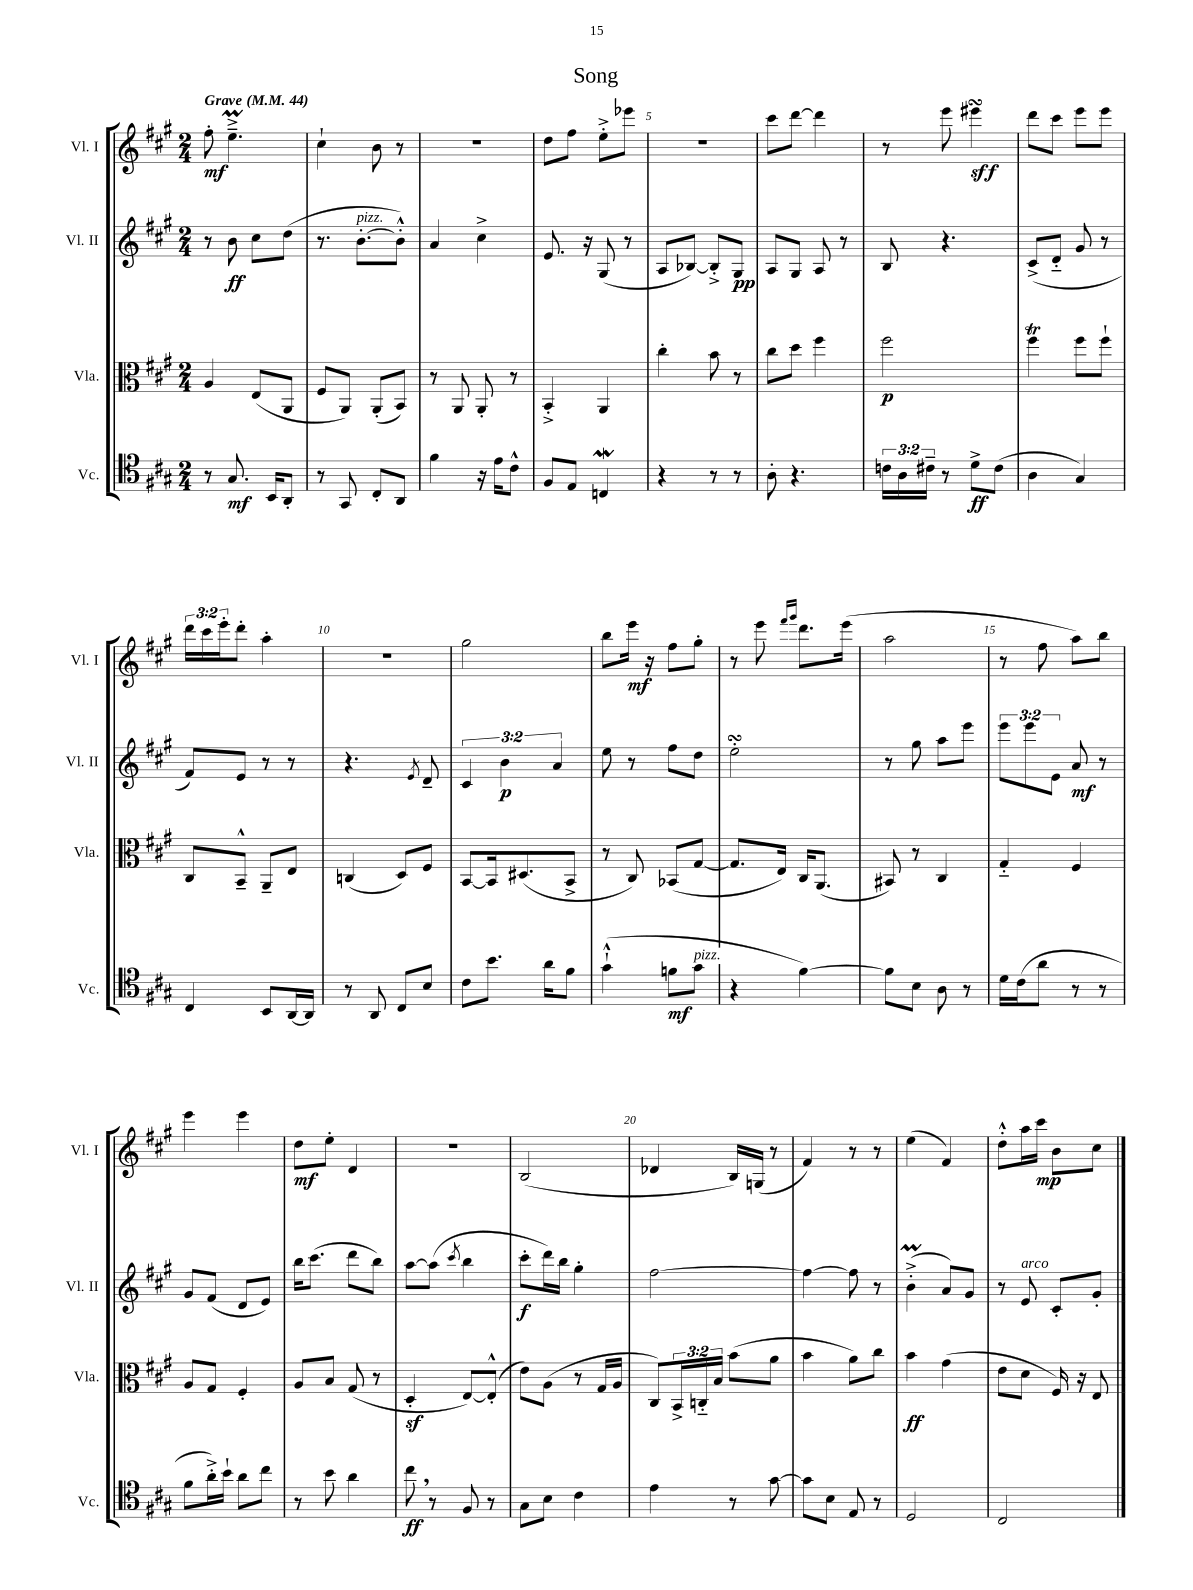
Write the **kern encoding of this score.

**kern	**dynam	**kern	**dynam	**kern	**dynam	**kern	**dynam
*part4	*part4	*part3	*part3	*part2	*part2	*part1	*part1
*staff4	*staff4	*staff3	*staff3	*staff2	*staff2	*staff1	*staff1
*I"Vc.	*	*I"Vla.	*	*I"Vl. II	*	*I"Vl. I	*
*I'Vc.	*	*I'Vla.	*	*I'Vl. II	*	*I'Vl. I	*
*clefC4	*	*clefC3	*	*clefG2	*	*clefG2	*
*k[f#c#g#]	*	*k[f#c#g#]	*	*k[f#c#g#]	*	*k[f#c#g#]	*
*M2/4	*	*M2/4	*	*M2/4	*	*M2/4	*
*MM44	*	*MM44	*	*MM44	*	*MM44	*
=1	=1	=1	=1	=1	=1	=1	=1
!	!	!	!	!	!	!LO:TX:a:B:t=Grave	!
8r	.	4A/	.	8r	.	8ff#'\	mf
8.G#/	mf	.	.	8b\	ff	4.eeM~^\	.
.	.	(8E/L	.	8cc#\L	.	.	.
16BB/KL	.	.	.	.	.	.	.
8AA'/J	.	8AA/J	.	(8dd\J	.	.	.
=2	=2	=2	=2	=2	=2	=2	=2
8r	.	8F#/L	.	8.r	.	4cc#`\	.
8GG#/	.	8AA/J)	.	.	.	.	.
!	!	!	!	!LO:TX:a:i:t=pizz.	!	!	!
.	.	.	.	[8.b'\L	.	.	.
8C#'/L	.	(8AA'/L	.	.	.	8b\	.
8AA/J	.	8BB/J)	.	8b'^^\J])	.	8r	.
=3	=3	=3	=3	=3	=3	=3	=3
4f#\	.	8r	.	4a/	.	2r	.
.	.	8AA/	.	.	.	.	.
16r	.	8AA'/	.	4cc#^\	.	.	.
16e\KL	.	.	.	.	.	.	.
8c#^^\J	.	8r	.	.	.	.	.
=4	=4	=4	=4	=4	=4	=4	=4
8F#/L	.	4BB'^/	.	8.e/	.	8dd\L	.
8E/J	.	.	.	.	.	8ff#\J	.
.	.	.	.	16r	.	.	.
4Cnw/	.	4AA/	.	(8G#/	.	8ee'^\L	.
.	.	.	.	8r	.	8eee-X\J	.
=5	=5	=5	=5	=5	=5	=5	=5
4r	.	4cc#'\	.	8A/L	.	2r	.
.	.	.	.	[8B-X/J)	.	.	.
8r	.	8b\	.	8B-'^/L]	.	.	.
8r	.	8r	.	8G#/J	pp	.	.
=6	=6	=6	=6	=6	=6	=6	=6
8A'\	.	8cc#\L	.	8A/L	.	8ccc#\L	.
4.r	.	8dd\J	.	8G#/J	.	[8ddd\J	.
.	.	4ff#\	.	8A/	.	4ddd\]	.
.	.	.	.	8r	.	.	.
=7	=7	=7	=7	=7	=7	=7	=7
24cn\LL	.	2ff#\	p	8B/	.	8r	.
24A\	.	.	.	.	.	.	.
24c#X~\JJ	.	.	.	.	.	.	.
8r	.	.	.	4.r	.	8eee\	.
8d^\L	ff	.	.	.	.	4eee#XsSsS\	sff
(8c#\J	.	.	.	.	.	.	.
=8	=8	=8	=8	=8	=8	=8	=8
4A\	.	4ff#T\	.	(8c#^/L	.	8ddd\L	.
.	.	.	.	8d/J	.	8ccc#\J	.
4G#/)	.	8ff#\L	.	8g#/	.	8eee\L	.
.	.	8ff#`\J	.	8r	.	8eee\J	.
!!LO:LB:g=z
=9	=9	=9	=9	=9	=9	=9	=9
4C#/	.	8C#/L	.	8f#/L)	.	24ddd\LL	.
.	.	.	.	.	.	24ccc#\	.
.	.	.	.	.	.	24eee'\J	.
.	.	8BB~^^/J	.	8e/J	.	8ddd'\J	.
8BB/L	.	8AA~/L	.	8r	.	4aa'\	.
[16AA/L	.	8E/J	.	8r	.	.	.
16AA/JJ]	.	.	.	.	.	.	.
=10	=10	=10	=10	=10	=10	=10	=10
8r	.	(4Cn/	.	4.r	.	2r	.
8AA/	.	.	.	.	.	.	.
8C#/L	.	8D/L)	.	.	.	.	.
.	.	.	.	8qe/	.	.	.
8B/J	.	8F#/J	.	8d~/	.	.	.
=11	=11	=11	=11	=11	=11	=11	=11
8c#\L	.	[8BB/L	.	6c#/	.	2gg#\	.
8.b\J	.	16BB/k]	.	.	.	.	.
.	.	.	.	6b\	p	.	.
.	.	(8.D#X/	.	.	.	.	.
16a\KL	.	.	.	.	.	.	.
.	.	.	.	6a/	.	.	.
8f#\J	.	8BB^/J	.	.	.	.	.
=12	=12	=12	=12	=12	=12	=12	=12
(4g#`^^\	.	8r	.	8ee\	.	8bb\L	.
.	.	8C#/)	.	8r	.	16eee\Jk	mf
.	.	.	.	.	.	16r	.
8fn\L	mf	(8BB-X/L	.	8ff#\L	.	8ff#\L	.
!LO:TX:a:i:t=pizz.	!	!	!	!	!	!	!
8g#\J	.	[8G#/J	.	8dd\J	.	8gg#'\J	.
=13	=13	=13	=13	=13	=13	=13	=13
4r	.	8.G#/L]	.	2eesSSS'\	.	8r	.
.	.	.	.	.	.	8eee\	.
.	.	16E/Jk)	.	.	.	.	.
.	.	.	.	.	.	16qqfff#/LL	.
.	.	.	.	.	.	16qqggg#/JJ	.
[4f#\)	.	16C#/KL	.	.	.	8.ddd\L	.
.	.	(8.AA/J	.	.	.	.	.
.	.	.	.	.	.	(16eee\Jk	.
=14	=14	=14	=14	=14	=14	=14	=14
8f#\L]	.	8BB#X/)	.	8r	.	2aa\	.
8B\J	.	8r	.	8gg#\	.	.	.
8A\	.	4C#/	.	8aa\L	.	.	.
8r	.	.	.	8eee\J	.	.	.
=15	=15	=15	=15	=15	=15	=15	=15
16d\LL	.	4G#/	.	12eee\L	.	8r	.
(16c#\J	.	.	.	.	.	.	.
.	.	.	.	12eee\	.	.	.
8a\J	.	.	.	.	.	8ff#\	.
.	.	.	.	12e\J	.	.	.
8r	.	4F#/	.	8a/	mf	8aa\L)	.
8r	.	.	.	8r	.	8bb\J	.
!!LO:LB:g=z
=16	=16	=16	=16	=16	=16	=16	=16
8f#\L	.	8A/L	.	8g#/L	.	4eee\	.
16a'^\L)	.	8G#/J	.	(8f#/J	.	.	.
16b`\JJ	.	.	.	.	.	.	.
8a\L	.	4F#'/	.	8d/L	.	4eee\	.
8cc#\J	.	.	.	8e/J)	.	.	.
=17	=17	=17	=17	=17	=17	=17	=17
8r	.	8A/L	.	16bb\KL	.	8dd\L	mf
.	.	.	.	(8.ccc#\J	.	.	.
8b\	.	8B/J	.	.	.	8ee'\J	.
4a\	.	(8G#/	.	8ddd\L	.	4d/	.
.	.	8r	.	8bb\J)	.	.	.
=18	=18	=18	=18	=18	=18	=18	=18
8cc#,\	ff	4Dz'/	.	[8aa\L	.	2r	.
8r	.	.	.	(8aa\J]	.	.	.
.	.	.	.	8qccc#/	.	.	.
8F#/	.	[8E/L)	.	4bb\	.	.	.
8r	.	(8E'^^/J]	.	.	.	.	.
=19	=19	=19	=19	=19	=19	=19	=19
8G#\L	.	8e\L)	.	8ccc#'\L	f	(2B/	.
8B\J	.	(8A\J	.	16ddd\L)	.	.	.
.	.	.	.	16bb\JJ	.	.	.
4c#\	.	8r	.	4gg#'\	.	.	.
.	.	16G#/LL	.	.	.	.	.
.	.	16A/JJ	.	.	.	.	.
=20	=20	=20	=20	=20	=20	=20	=20
4e\	.	8C#/L)	.	[2ff#\	.	4d-X/	.
.	.	24BB^/L	.	.	.	.	.
.	.	24Cn/	.	.	.	.	.
.	.	24B/JJ	.	.	.	.	.
8r	.	(8b\L	.	.	.	16B/LL)	.
.	.	.	.	.	.	(16Gn/JJ	.
[8g#\	.	8a\J	.	.	.	8r	.
=21	=21	=21	=21	=21	=21	=21	=21
8g#\L]	.	4b\	.	4ff#\_	.	4f#/)	.
8B\J	.	.	.	.	.	.	.
8E/	.	8a\L)	.	8ff#\]	.	8r	.
8r	.	8cc#\J	.	8r	.	8r	.
=22	=22	=22	=22	=22	=22	=22	=22
2D/	.	4b\	ff	(4bM'^\	.	(4ee\	.
.	.	(4g#\	.	8a/L)	.	4f#/)	.
.	.	.	.	8g#/J	.	.	.
=23	=23	=23	=23	=23	=23	=23	=23
2C#/	.	8e\L	.	8r	.	8dd'^^\L	.
!	!	!	!	!LO:TX:a:i:t=arco	!	!	!
.	.	8d\J	.	8e/	.	16aa\L	.
.	.	.	.	.	.	16ccc#\JJ	mp
.	.	16F#/)	.	8c#'/L	.	8b\L	.
.	.	16r	.	.	.	.	.
.	.	8E/	.	8g#'/J	.	8cc#\J	.
==	==	==	==	==	==	==	==
*-	*-	*-	*-	*-	*-	*-	*-
